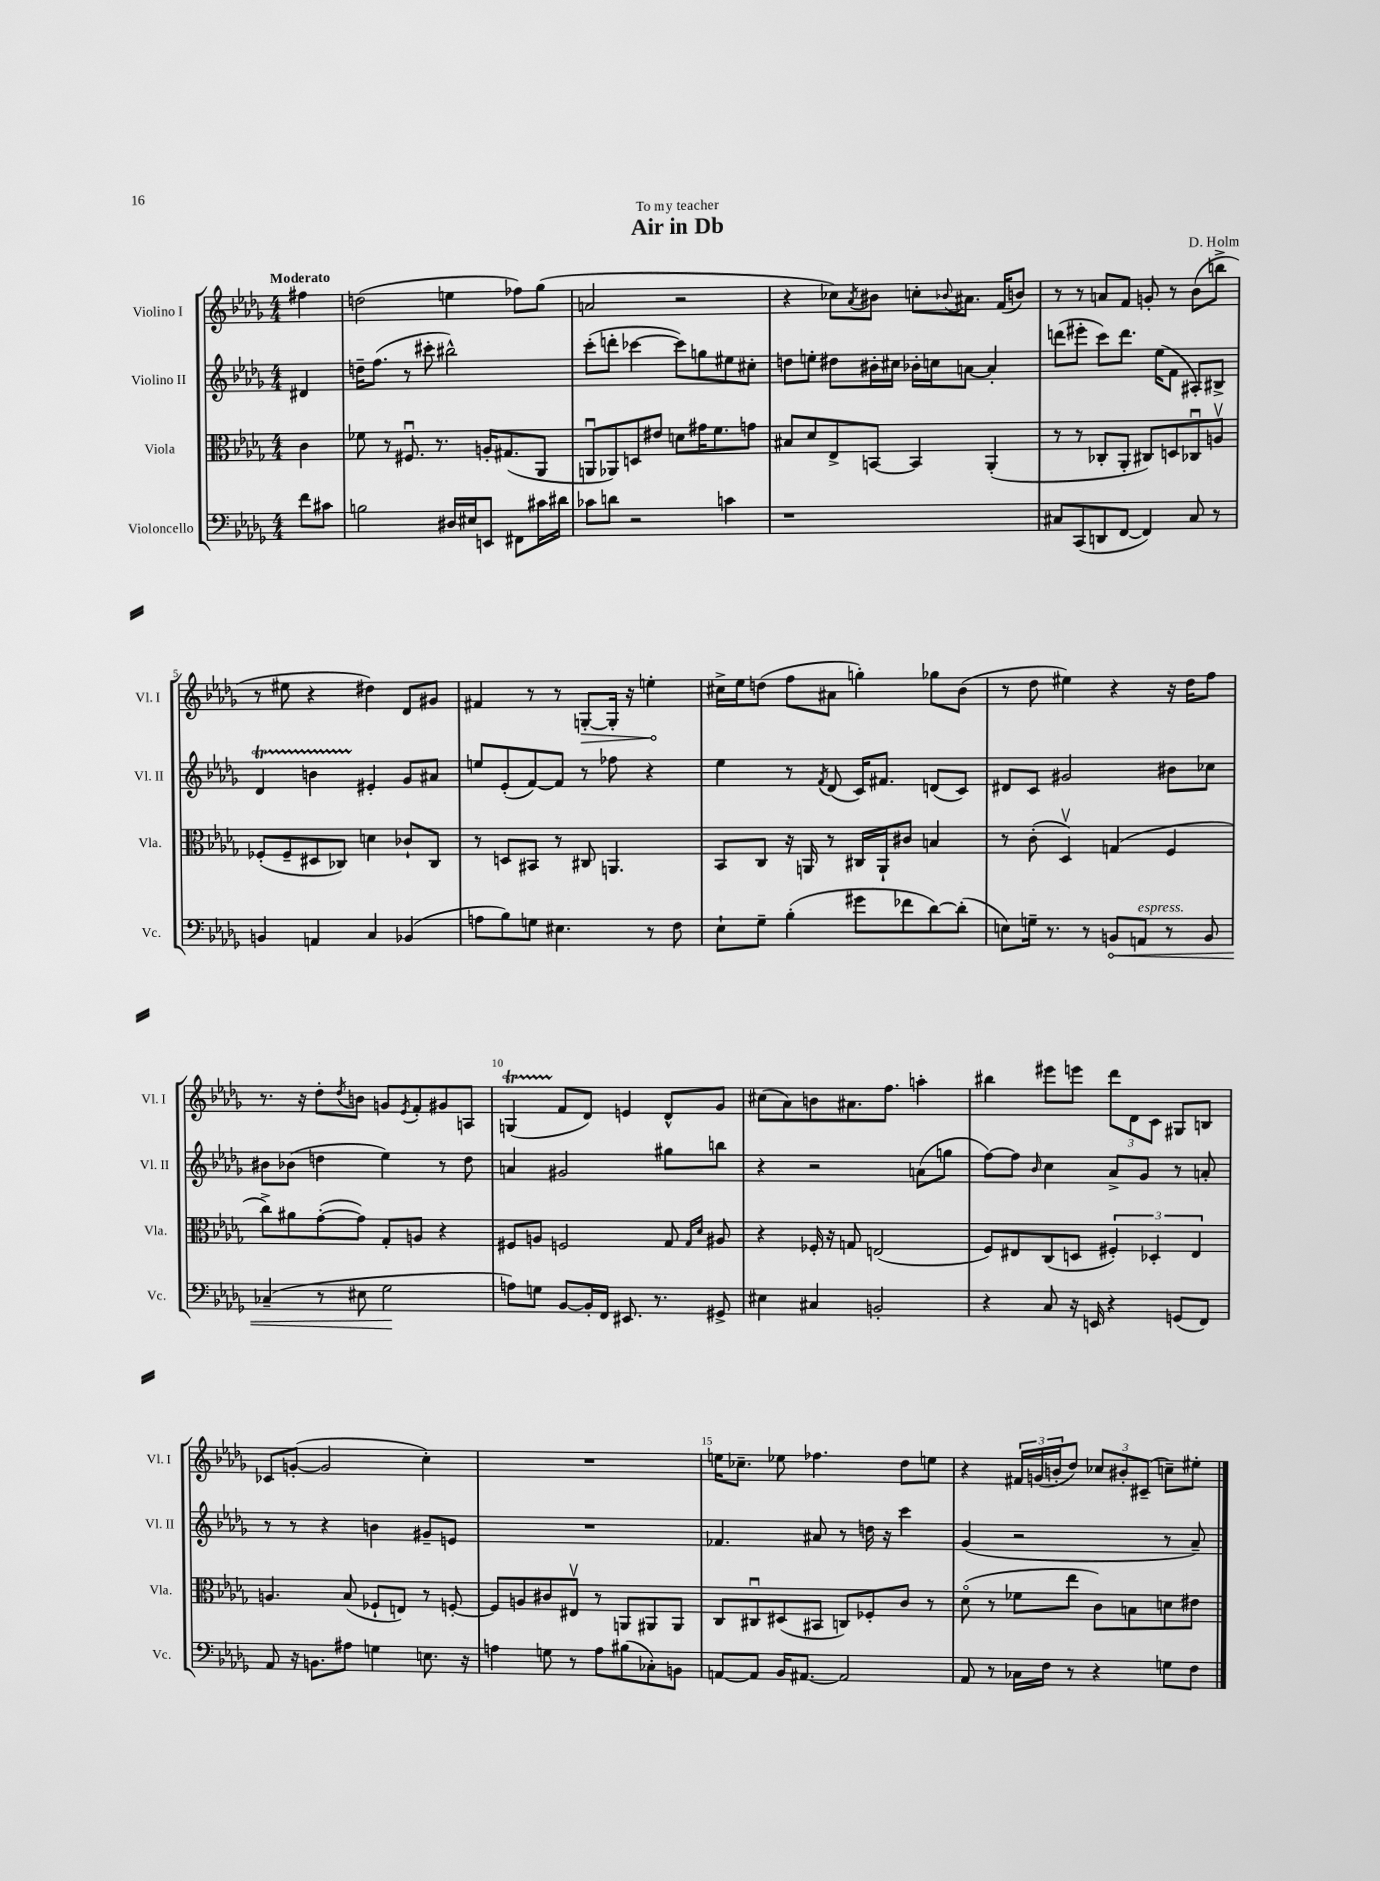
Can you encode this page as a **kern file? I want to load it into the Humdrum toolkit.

**kern	**kern	**kern	**kern
*staff4	*staff3	*staff2	*staff1
*clefF4	*clefC3	*clefG2	*clefG2
*k[b-e-a-d-g-]	*k[b-e-a-d-g-]	*k[b-e-a-d-g-]	*k[b-e-a-d-g-]
*M4/4	*M4/4	*M4/4	*M4/4
8f\L	4c\	4d#/	4ff#\
8c#\J	.	.	.
=	=	=	=
2B\	8f-\	16dd~\LK	(2dd\
.	.	(8.ff\J	.
.	8r	.	.
.	8.F#u/	8r	.
.	.	8ccc#'\	.
.	8.r	.	.
16D#/LL	.	2bb#^^\)	4ee\
16E#/J	.	.	.
8EE/J	16A'/LK	.	.
.	(8.G#/	.	.
8FF#\L	.	.	8ff-\L)
16c#\L	8AA-/J	.	(8gg-\J
16d#\JJ	.	.	.
=	=	=	=
8c-\L	8AAu/L	(8ccc'\L	2a/
8d\J	8AA-/)	8ddd'\J	.
2r	8D/	[4ccc-\	.
.	8e#/J	.	.
.	8d\L	8ccc-\]L)	2r
.	16g#\K	8gg\	.
.	8.f\	.	.
4c\	.	8ee#\	.
.	8g\J	8cc#'\J	.
=	=	=	=
1r	8B#/L	8dd\L	4r
.	8d-/	8ee'\J	.
.	8E-^/	8dd#\L	8cc-\L)
.	.	.	8qa-/
.	[8BB/J	16b#'\L	8b#\J
.	.	16cc#\JJ	.
.	4BB/]	16b-'\LL	8cc'\L
.	.	16cc\J	.
.	.	.	8qqb-/
.	.	[8a\J	8.a#\J
.	(4AA-'/	4a'/]	.
.	.	.	(16f/LK
.	.	.	8b/J)
=	=	=	=
8C#/L	8r	(8ddd\L	8r
(8CC/	8r	8eee#'\J	8r
8DD/	8C-'/L	8ccc\L)	8a/L
[8FF/J	8AA-'/J	8.ddd\J	8f/J
4FF/])	8C#/L)	.	8g'/
.	.	(16ee-\LK	.
.	8D/	8f\J	8r
8C#/	8C-u/	8A#'/L)	(8b-\L
8r	8Av/J	8B#^/J	8bb^\J
=	=	=	=
4BB/	(8F-'/L	4d-/	8r
.	8F-~/	.	8ee#\
4AA/	8D#/	4b\	4r
.	8C-/J)	.	.
4C/	4d\	4e#'/	4dd#\)
(4BB-/	8c-`/L	8g-/L	8d-/L
.	8C-/J	8a#/J	8g#/J
=	=	=	=
8A\L	8r	8ee/L	4f#/
8B-\)	8D/L	(8e-'/	.
8G\J	8BB#/J	[8f/)	8r
4.E#\	8r	8f/]J	8r
.	8C#/	8r	[8G'/L
.	4.AA/	8ff-\	16G'/]Jk
.	.	.	16r
8r	.	4r	4ee'\
8F\	.	.	.
=	=	=	=
8E-`\L	8BB-/L	4ee-\	16cc#^\LL
.	.	.	16ee-\J
8G-~\J	8C/J	.	(8dd\J
(4B-'\	16r	8r	8ff\L
.	16AA/	.	.
.	.	8qf/	.
.	8r	(8d-/	8a#\J
8g#\L	16C#/LL	16c/LK)	4gg'\)
.	16AA`/J	8.f#/J	.
8f-\	8c#/J	.	.
[8d-\)	4B/	(8d/L	8gg-\L
(8d-'\]J	.	8c/J)	(8b-\J
=	=	=	=
8E\L)	8r	8d#/L	8r
16G~\Jk	(8c'\	8c/J	8dd-\
8.r	.	.	.
.	4D-v/)	2g#/	4ee#\)
8r	.	.	.
8BB/L	(4G/	.	4r
8AA/J	.	.	.
8r	4F/	8b#\L	16r
.	.	.	16dd-\LK
8BB/	.	8cc-\J	8ff\J
=	=	=	=
(4C-~/	8cc^\L)	8b#\L	8.r
.	8a#\	(8b-\J	.
.	.	.	16r
8r	([8g-'\	4dd\	8dd-'\L
.	.	.	8qdd-/
8E#\	8g-\]J)	.	8b\J
2G-\	8G-'/L	4ee-\)	8g/L
.	.	.	8qe-/
.	8A/J	.	8f'/
.	4r	8r	8g#/
.	.	8dd\	8A/J
=	=	=	=
8A\L)	8F#/L	4a/	(4G/
8G\J	8A/J	.	.
[8BB-/L	2F/	2g#/	8f/L
16BB-'/]L	.	.	8d-/J)
16FF/JJ	.	.	.
8.EE#/	.	.	4e/
8.r	.	.	.
.	8G-/	8gg#\L	8d-^^/L
.	16qqG-/LL	.	.
.	16qqd-/JJ	.	.
8GG#^/	8A#/	8bb\J	8g-/J
=	=	=	=
4E#\	4r	4r	(8cc#\L
.	.	.	8a-\)
4C#/	16F-'/	2r	8b\
.	16r	.	.
.	8G/	.	8.a#\
2BB'/	(2E/	.	.
.	.	.	8.ff\J
.	.	(8a\L	4aa'\
.	.	8gg\J	.
=	=	=	=
4r	8F/L)	[8ff\L)	4bb#\
.	8E#/	8ff\]J	.
.	.	16qqb-/	.
8C/	(8C/	4cc\	8eee#\L
16r	8D/J	.	8eee\J
16EE/	.	.	.
4r	6F#'/)	8a-^/L	12ddd-\L
.	.	.	12d-\
.	.	8g-/J	.
.	6D-'/	.	12c\J
(8GG/L	.	8r	8G#/L
.	6E#/	.	.
8FF/J)	.	8a'/	8B/J
=	=	=	=
8AA-/	4.A/	8r	8c-/L
16r	.	8r	([8g'/J
8.BB\L	.	.	.
.	.	4r	2g/]
8A#\J	(8B-/	.	.
4G\	8F-`/L	4b\	.
.	8E/J)	.	.
8.E\	8r	8g#~/L	4cc'\)
.	[8F'/	8e/J	.
16r	.	.	.
=	=	=	=
4A\	8F/]L	1r	1r
.	8A/	.	.
8G\	8c#/	.	.
8r	8E#v/J	.	.
8A\L	8r	.	.
(8B#\	8AA/L	.	.
8C-'\)	8AA#/	.	.
8BB\J	8AA#/J	.	.
=	=	=	=
[8AA/L	8C/L	4.f-/	16ee\LK
.	.	.	8.cc-~\J
8AA/]J	8C#u/	.	.
16BB-/LK	(8D#/	.	8ee-\
[8.AA#/J	.	.	.
.	8BB#/J	8a#/	4.ff-\
2AA#/]	8C/L)	8r	.
.	8F-'/	16dd\	.
.	.	16r	.
.	8c/J	4ccc\	8dd-\L
.	8r	.	8ee\J
=	=	=	=
8AA-/	(8d-o\	(4g-/	4r
8r	8r	.	.
16C-\LL	8f-\L	2r	24f#/LL
.	.	.	(24g/
16F\JJ	.	.	.
.	.	.	24b'/J
8r	8ee-\J	.	8dd-/J)
4r	8c\L)	.	12cc-/L
.	.	.	12b#'/
.	8B\	.	.
.	.	.	(12c#~/J
8G\L	8d\	8r	8cc~\L)
8F\J	8e#\J	8a-~/)	8ee#'\J
==	==	==	==
*-	*-	*-	*-
